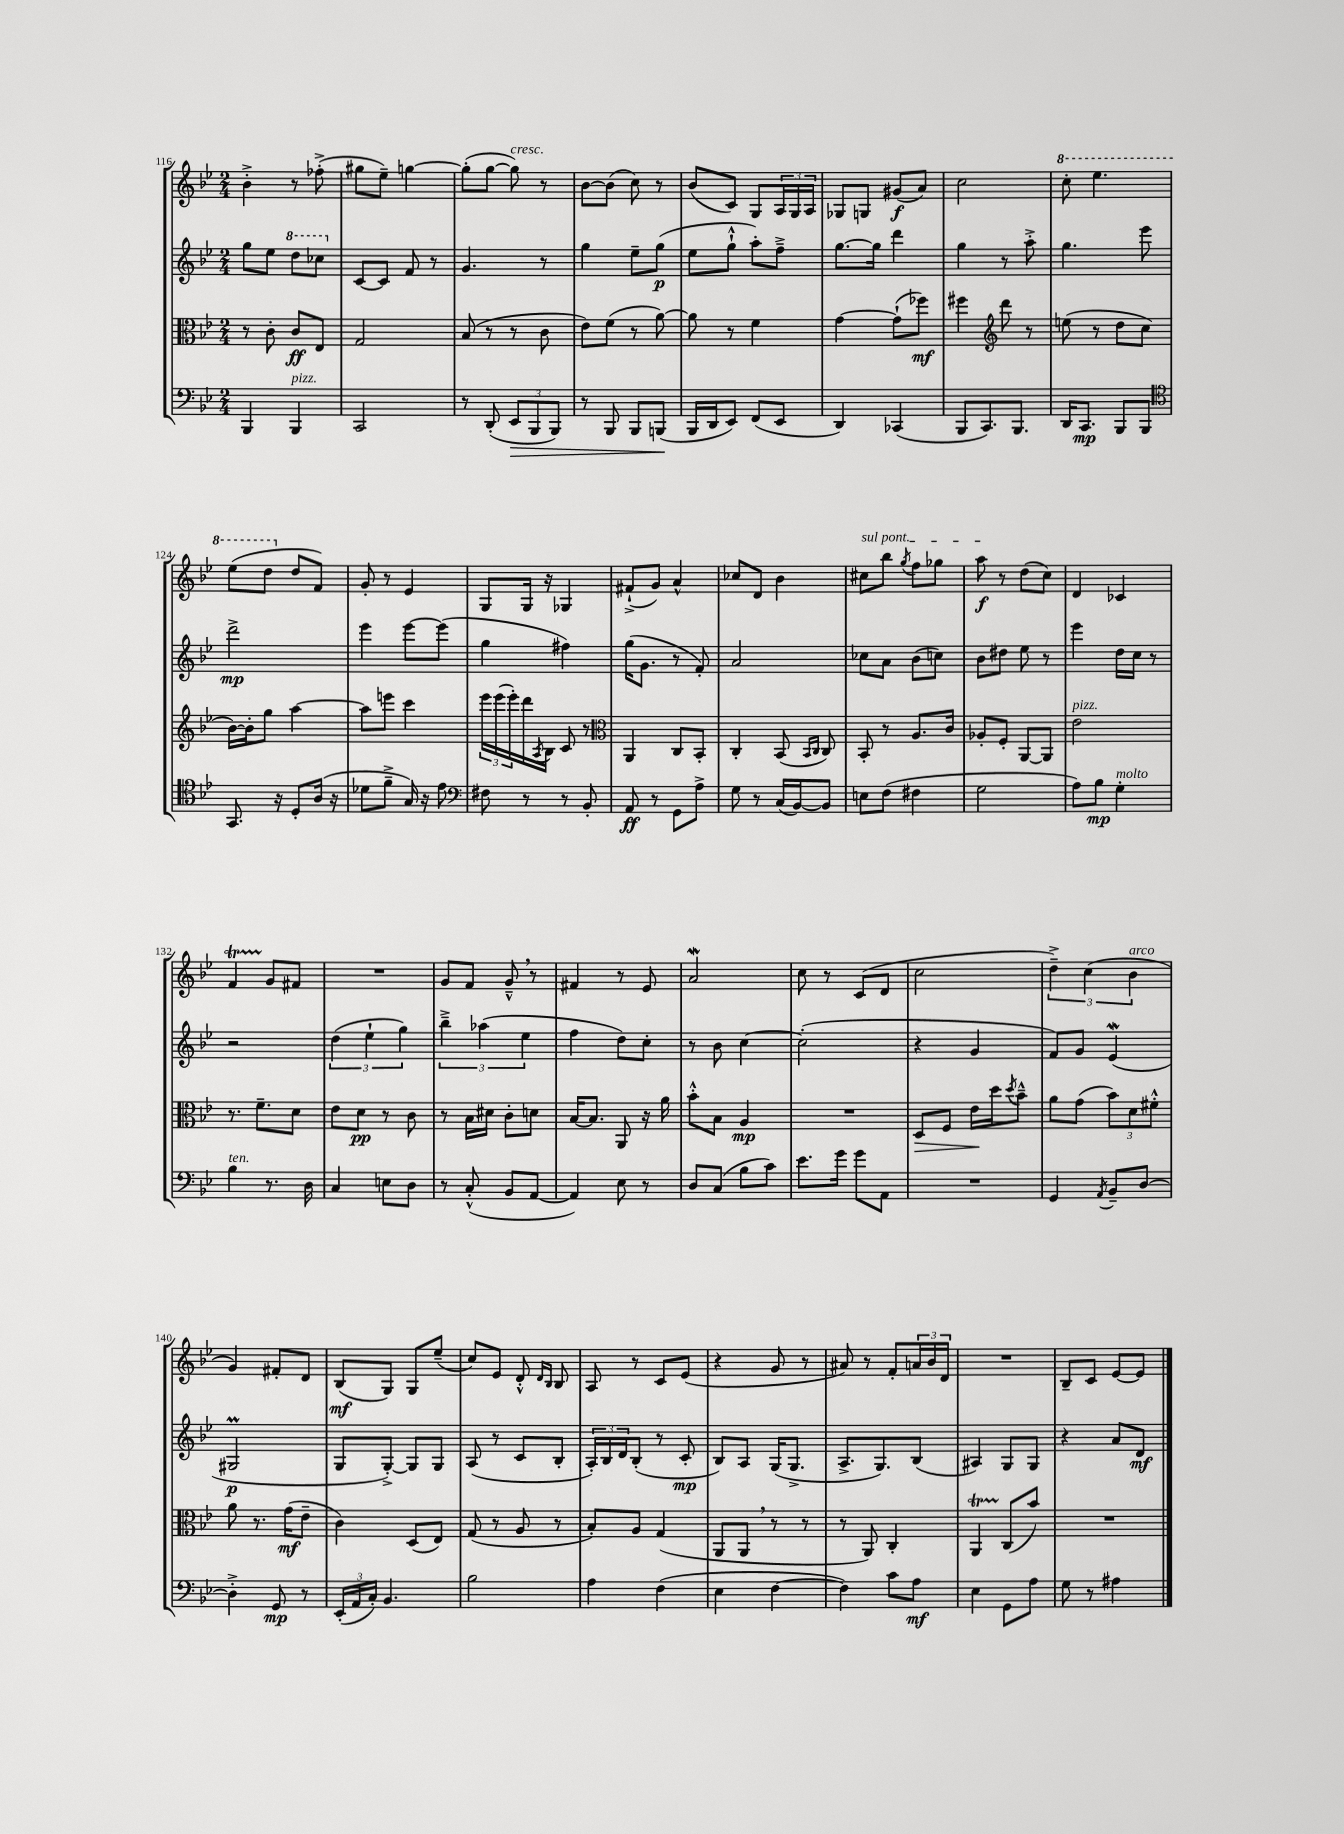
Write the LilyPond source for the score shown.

<<
\new StaffGroup <<
\new Staff = "s0" {
    \clef treble \key bes \major \numericTimeSignature \time 2/4
    bes'4-.-> r8 fes''8-.->( |
    gis''8 ees''8--) g''4~ |
    g''8-.( g''8~ g''8^\markup { \italic "cresc." }) r8 |
    bes'8~ bes'8( c''8) r8 |
    bes'8( c'8) g8 \tuplet 3/2 { a16 g16 a16 } |
    ges8 g8 gis'8\f( a'8) |
    c''2 |
    \ottava #1 c'''8-. ees'''4. |
    ees'''8( d'''8 \ottava #0 d''8 f'8) |
    g'8-. r8 ees'4 |
    g8 g16 r16 ges4 |
    fis'8-!->( g'8) a'4-^ |
    ces''8 d'8 bes'4 |
    \once \override TextSpanner.bound-details.left.text = \markup { \italic "sul pont." } cis''8\startTextSpan bes''8 \acciaccatura { g''8 } f''8 ges''8 |
    a''8\f\stopTextSpan r8 d''8( c''8) |
    d'4 ces'4 |
    f'4\startTrillSpan g'8\stopTrillSpan fis'8 |
    R2 |
    g'8 f'8 g'8---^ \breathe r8 |
    fis'4 r8 ees'8 |
    a'2\mordent |
    c''8 r8 c'8( d'8 |
    c''2 |
    \tuplet 3/2 { d''4--->) c''4( bes'4^\markup { \italic "arco" } } |
    g'4) fis'8-. d'8 |
    bes8\mf( g8) g8 ees''8--( |
    c''8) ees'8 d'8-.-^ \grace { d'16 bes16 } bes8 |
    a8 r8 c'8 ees'8( |
    r4 g'8 r8 |
    ais'8) r8 f'8-. \tuplet 3/2 { a'16 bes'16 d'16 } |
    R2 |
    bes8-- c'8 ees'8~ ees'8 \bar "|." |
}
\new Staff = "s1" {
    \clef treble \key bes \major \numericTimeSignature \time 2/4
    g''8 ees''8 \ottava #1 d'''8 ces'''8 \ottava #0 |
    c'8~ c'8 f'8 r8 |
    g'4. r8 |
    g''4 ees''8-- g''8\p( |
    ees''8 g''8-!-^ a''8-.) f''8---> |
    g''8.~ g''16 d'''4 |
    g''4 r8 a''8-.-> |
    g''4. ees'''8 |
    d'''2->\mp |
    ees'''4 ees'''8~ ees'''8( |
    g''4 fis''4) |
    g''16( g'8. r8 f'8-.) |
    a'2 |
    ces''8 a'8 bes'8( c''8) |
    bes'8 dis''8 ees''8 r8 |
    ees'''4 d''16 c''16 r8 |
    r2 |
    \tuplet 3/2 { d''4( ees''4-! g''4) } |
    \tuplet 3/2 { bes''4---> aes''4( ees''4 } |
    f''4 d''8) c''8-. |
    r8 bes'8 c''4~ |
    c''2-.( |
    r4 g'4 |
    f'8) g'8 ees'4\mordent( |
    gis2\prall\p |
    g8 g8~-.->) g8 g8 |
    a8( r8 c'8 bes8-. |
    \tuplet 3/2 { a16-.) bes16 d'16 } bes8-.( r8 c'8-.\mp |
    bes8) a8 g16( g8.-> |
    a8.-> g8.) bes8( |
    ais4) g8 g8 |
    r4 a'8 d'8\mf \bar "|." |
}
\new Staff = "s2" {
    \clef alto \key bes \major \numericTimeSignature \time 2/4
    r8 c'8-. c'8\ff ees8 |
    g2 |
    bes8( r8 r8 c'8 |
    ees'8) f'8( r8 a'8~) |
    a'8 r8 f'4 |
    g'4~ g'8-!( fes''8\mf) |
    fis''4 \clef treble d'''8 r8 |
    e''8( r8 d''8 c''8 |
    bes'16~) bes'16-. g''8 a''4~ |
    a''8 e'''8 c'''4 |
    \tuplet 3/2 { ees'''16 ees'''16( ees'''16-.) } d'''16 \acciaccatura { a8 } bes16 c'8 r8 |
    \clef alto a,4 c8 bes,8-. |
    c4-. bes,8( \grace { bes,16 c16 } c8) |
    bes,8-. r8 a8. c'16 |
    aes8-. f8-. a,8~ a,8 |
    ees'2^\markup { \italic "pizz." } |
    r8. f'8.-- d'8 |
    ees'8 d'8\pp r8 c'8 |
    r8 bes16 dis'16 c'8-. d'8 |
    bes16~ bes8. a,8 r16 a'16 |
    bes'8-.-^ bes8 a4\mp |
    R2 |
    d8\> f8 ees'16\! d''16 \acciaccatura { d''8 } bes'8---^ |
    a'8 g'8( \tuplet 3/2 { bes'8) d'8 fis'8-.-^ } |
    a'8 r8. g'16\mf( ees'8-- |
    c'4) d8( ees8) |
    g8( r8 a8 r8 |
    bes8-.) a8 g4( |
    a,8 a,8 \breathe r8 r8 |
    r8 a,8) c4-. |
    a,4\startTrillSpan c8\stopTrillSpan( bes'8) |
    R2 \bar "|." |
}
\new Staff = "s3" {
    \clef bass \key bes \major \numericTimeSignature \time 2/4
    bes,,4 bes,,4^\markup { \italic "pizz." } |
    c,2 |
    r8 d,8-.( \tuplet 3/2 { ees,8\> bes,,8 bes,,8) } |
    r8 bes,,8 bes,,8 b,,8\!( |
    bes,,16 d,16 ees,8) f,8( ees,8 |
    d,4) ces,4( |
    bes,,8 c,8.) bes,,8. |
    d,16 c,8.\mp bes,,8 bes,,8 |
    \clef tenor g,8. r16 d8-. a16( r16 |
    des'8 f'8---> g16) r16 ees'8 |
    \clef bass fis8 r8 r8 bes,8-. |
    a,8\ff r8 g,8 a8-> |
    g8 r8 c16( bes,16~) bes,8 |
    e8 f8( fis4 |
    g2 |
    a8) bes8\mp g4-.^\markup { \italic "molto" } |
    bes4^\markup { \italic "ten." } r8. d16 |
    c4 e8 d8 |
    r8 c8-.-^( bes,8 a,8~ |
    a,4) ees8 r8 |
    d8 c8( bes8 c'8) |
    ees'8. g'16 g'8 a,8 |
    R2 |
    g,4 \acciaccatura { a,8 } bes,8-- d8~ |
    d4-.-> g,8\mp r8 |
    \tuplet 3/2 { ees,16-.( a,16 c16-.) } bes,4. |
    bes2 |
    a4 f4( |
    ees4 f4~ |
    f4) c'8 a8\mf |
    ees4 g,8 a8 |
    g8 r8 ais4 \bar "|." |
}
>>
>>
\layout { \context { \Score currentBarNumber = #116 } }
